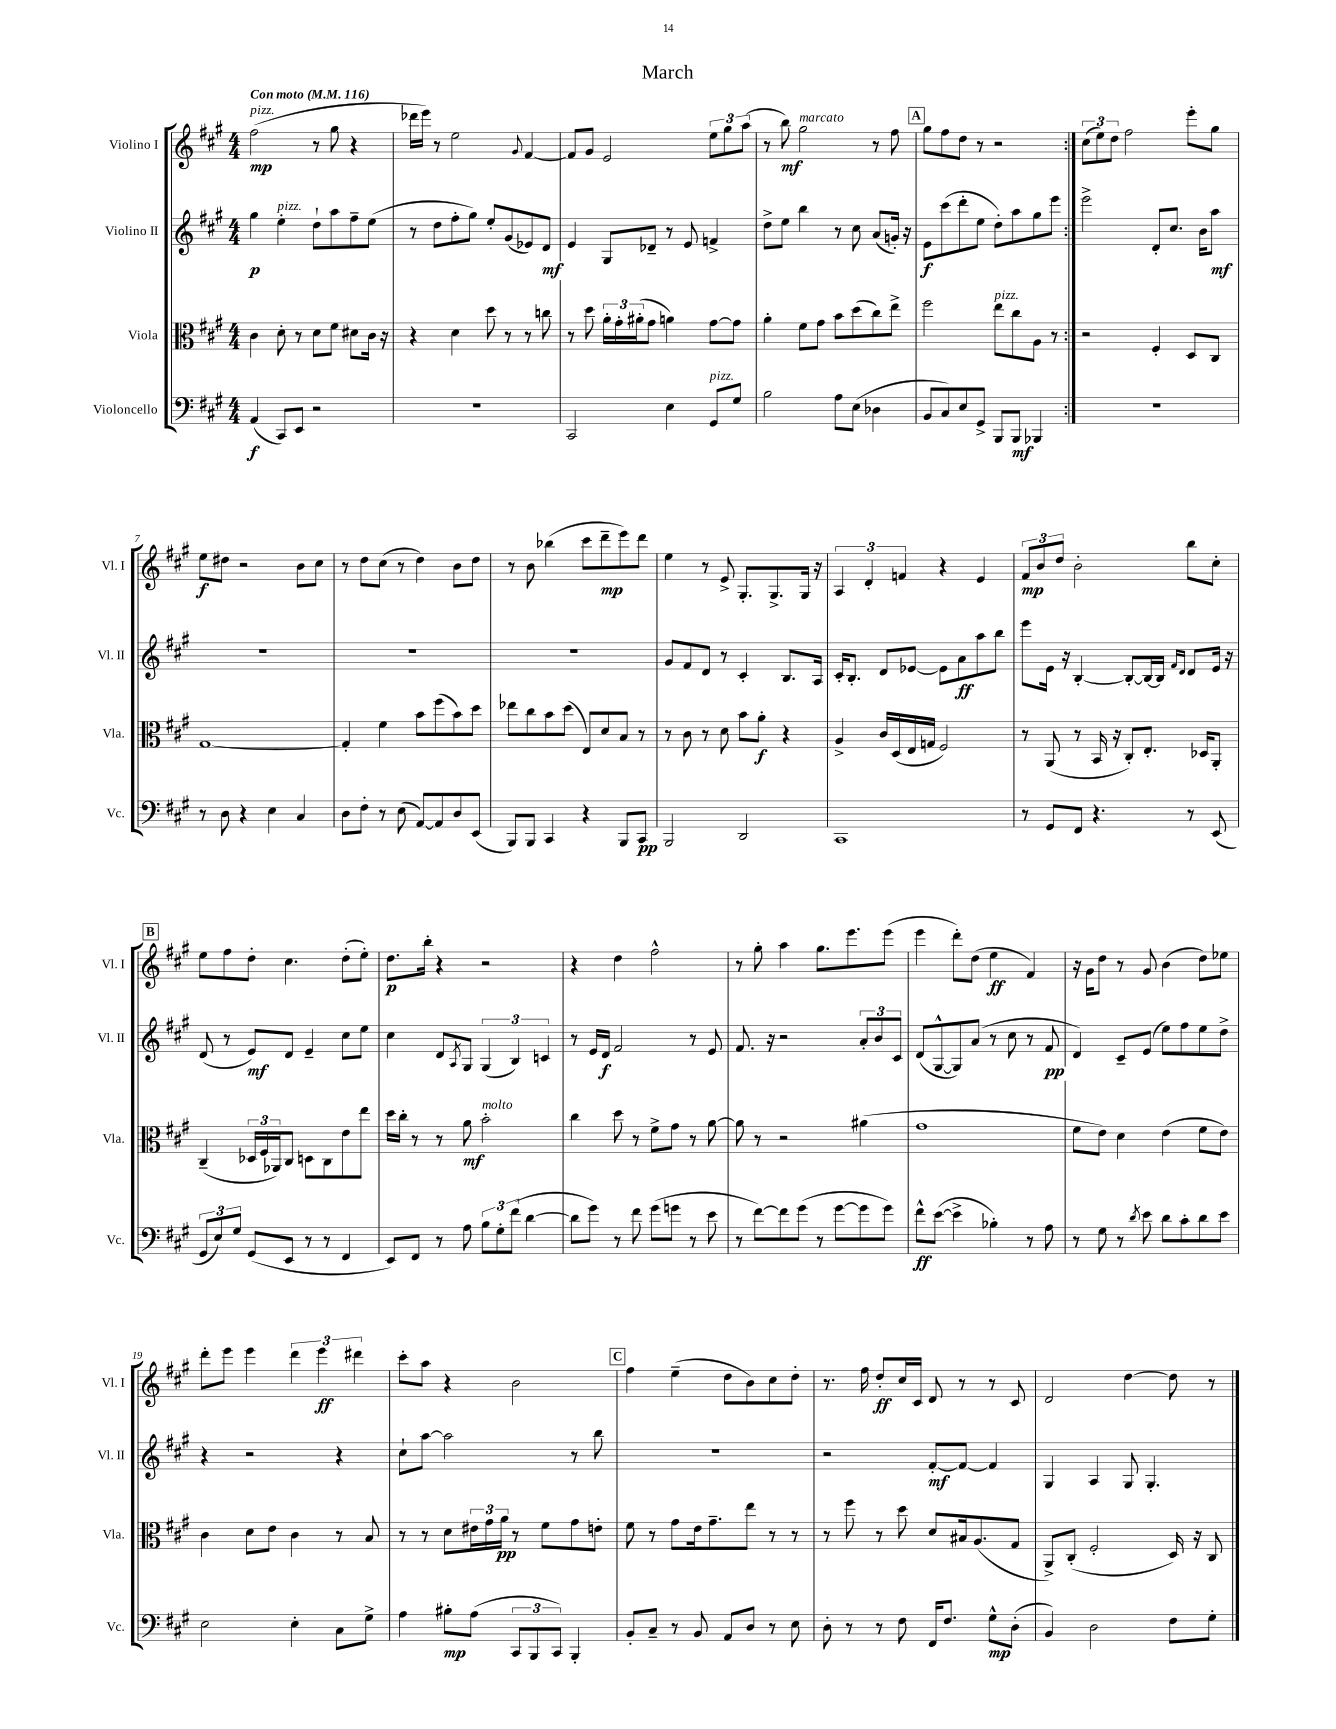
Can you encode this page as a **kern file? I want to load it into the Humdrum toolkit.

**kern	**kern	**kern	**kern
*staff4	*staff3	*staff2	*staff1
*clefF4	*clefC3	*clefG2	*clefG2
*k[f#c#g#]	*k[f#c#g#]	*k[f#c#g#]	*k[f#c#g#]
*M4/4	*M4/4	*M4/4	*M4/4
*MM116	*MM116	*MM116	*MM116
(4AA	4c#	4gg#	(2ff#
8CC#)	8d'	4ee'	.
8EE	8r	.	.
2r	8d	8dd`	8r
.	8f#	8aa	8gg#
.	8d#	8ff#~	4r
.	16c#	(8ee	.
.	16r	.	.
=	=	=	=
1r	4r	8r	16ddd-
.	.	.	16eee)
.	.	8dd	8r
.	4d	8ff#'	2ee
.	.	8gg#)	.
.	8dd	8ee'	.
.	8r	(8g#	.
.	.	.	8qqg#
.	8r	8e-)	[4f#
.	8cc	8d	.
=	=	=	=
2CC#	8r	4e	8f#]
.	8dd	.	8g#
.	24a'	8G#	2e
.	24g#'	.	.
.	(24a#'	.	.
.	8g#	8d-~	.
4E	4a)	8r	.
.	.	8e	.
8GG#	[8g#	4f^	12ee
.	.	.	12gg#
8G#	8g#]	.	.
.	.	.	(12aa
=	=	=	=
2B	4a'	8dd^	8r
.	.	8ee	8bb)
.	8f#	4bb	2gg#
.	8g#	.	.
8A	8b	8r	.
(8E	(8dd	8cc#	.
4D-	8cc#)	(8a	8r
.	8ee^	16g')	8ff#
.	.	16r	.
=	=	=	=
8BB	2ff#	8e	8gg#
8C#)	.	(8ccc#	8ff#
8E	.	8ddd'	8dd
8GG#^	.	8ee	8r
8BBB	8ee	8dd')	2r
8BBB	8cc#	8aa	.
4BBB-	8A	8gg#	.
.	8r	8eee	.
=:|!	=:|!	=:|!	=:|!
1r	2r	2eee^	(12cc#
.	.	.	12ee)
.	.	.	12dd
.	.	.	2ff#
.	4F#'	8d'	.
.	.	8.cc#	.
.	8D	.	8eee'
.	.	16b	.
.	8C#	8aa	8gg#
=	=	=	=
8r	[1G#	1r	8ee
8D	.	.	8dd#
4r	.	.	2r
4E	.	.	.
4C#	.	.	8b
.	.	.	8cc#
=	=	=	=
8D	4G#']	1r	8r
8F#'	.	.	8dd
8r	4f#	.	(8cc#
(8E	.	.	8r
[8AA)	8b	.	4dd)
8AA]	(8ff#	.	.
8D	8b)	.	8b
(8EE	8dd	.	8dd
=	=	=	=
8BBB)	8ee-	1r	8r
8BBB	8cc#	.	8b
4CC#	8b	.	(4bb-
.	(8dd	.	.
4r	8E)	.	8ccc#
.	8d	.	8ddd~
8BBB	8B	.	8eee)
8CC#	8r	.	8ddd
=	=	=	=
2BBB	8r	8g#	4ee
.	8c#	8f#	.
.	8r	8d	8r
.	8d	8r	8e^
2DD	8b	4c#'	8.G#'
.	8a'	.	.
.	.	.	8.G#^
.	4r	8.B	.
.	.	.	16G#
.	.	16A	16r
=	=	=	=
1CC#	4A^	16c#'	6A
.	.	8.B'	.
.	.	.	6d'
.	16c#	8d	.
.	(16D	.	.
.	.	.	6f
.	16E	[8e-	.
.	16G	.	.
.	2F#)	8e-]	4r
.	.	8a	.
.	.	8aa	4e
.	.	8bb	.
=	=	=	=
8r	8r	8eee	12f#
.	.	.	12b
8GG#	(8AA	16e	.
.	.	.	12dd
.	.	16r	.
8FF#	8r	[4B'	2b'
4.r	16BB	.	.
.	16r	.	.
.	8C#')	8B'_	.
.	8.E'	16B_	.
.	.	16B]	.
.	.	16qqf#	.
.	.	16qqd	.
8r	.	8d	8bb
.	16D-	.	.
(8EE	8AA'	16e	8cc#'
.	.	16r	.
=	=	=	=
12GG#	(4C#~	(8d	8ee
12E)	.	.	.
.	.	8r	8ff#
12G#	.	.	.
(8GG#	24D-	8e)	8dd'
.	24F#	.	.
.	24AA-)	.	.
8EE	8C#	8d	4.cc#
8r	8D	4e~	.
8r	8C#	.	.
4FF#	8e	8cc#	(8dd'
.	8ee	8ee	8ee')
=	=	=	=
8EE)	16dd	4cc#	8.dd
.	16cc#'	.	.
8FF#	8r	.	.
.	.	.	16bb'
8r	8r	8d	4r
.	.	8qA	.
8A	8a	8G#	.
12B	2b'	(6G#	2r
12G#'	.	.	.
(12f#	.	6B)	.
[4d	.	.	.
.	.	6c	.
=	=	=	=
8d]	4cc#	8r	4r
8g#)	.	16e	.
.	.	16d	.
8r	8dd	2f#	4dd
8f#	8r	.	.
(8g#	8f#^	.	2ff#^^
8g	8g#	.	.
8r	8r	8r	.
8e	[8a	8e	.
=	=	=	=
8r	8a]	8.f#	8r
[8f#)	8r	.	8gg#'
.	.	16r	.
8f#]	2r	2r	4aa
(8g#	.	.	.
8r	.	.	8.gg#
[8g#	.	.	.
.	.	.	8.eee
8g#]	(4a#	12a'	.
.	.	12b	.
8g#)	.	.	(8eee
.	.	12c#	.
=	=	=	=
8f#^^	1g#	(8d	4eee
([8e	.	[8G#^^	.
4e^]	.	8G#])	8ddd')
.	.	(8a	(8dd
4B-')	.	8r	4ee
.	.	8cc#	.
8r	.	8r	4f#)
8A	.	8f#	.
=	=	=	=
8r	8f#	4d)	16r
.	.	.	16g#
8G#	8e)	.	8dd
8r	4d	8c#~	8r
8qd	.	.	.
8e	.	(8e	8g#
8d	(4e	8ee)	(4b
8c#'	.	8ff#	.
8d	8f#	8ee	8dd)
8e	8e)	8dd^	8ee-
=	=	=	=
2E	4c#	4r	8ddd'
.	.	.	8eee
.	8d	2r	4eee
.	8e	.	.
4E'	4c#	.	6ddd
.	.	.	6eee
8C#	8r	4r	.
.	.	.	6ddd#
8G#^	8B	.	.
=	=	=	=
4A	8r	8cc#`	8ccc#'
.	8r	[8aa	8aa
8B#'	8d	2aa]	4r
(8A	24e#	.	.
.	24g#	.	.
.	24a	.	.
12CC#	8r	.	2b
12BBB	.	.	.
.	8f#	.	.
12CC#)	.	.	.
4BBB'	8g#	8r	.
.	8e'	8bb	.
=	=	=	=
8BB'	8f#	1r	4ff#
8C#~	8r	.	.
8r	8g#	.	(4ee~
8BB	16e	.	.
.	8.g#~	.	.
8AA	.	.	8dd
8D	8ee	.	8b)
8r	8r	.	8cc#
8E	8r	.	8dd'
=	=	=	=
8D'	8r	2r	8.r
8r	8ff#	.	.
.	.	.	16ff#
8r	8r	.	8dd'
8F#	8dd	.	16cc#
.	.	.	16c#
16FF#	8d	[8f#'	8d
8.F#	.	.	.
.	16B#	8f#_	8r
.	(8.A	.	.
8G#^^	.	4f#]	8r
(8D'	8G#	.	8c#
=	=	=	=
4BB)	8AA^)	4G#	2d
.	(8C#'	.	.
2D	2F#'	4A	.
.	.	8G#	[4dd
.	.	4.G#'	.
8F#	16D)	.	8dd]
.	16r	.	.
8G#'	8C#	.	8r
==	==	==	==
*-	*-	*-	*-
